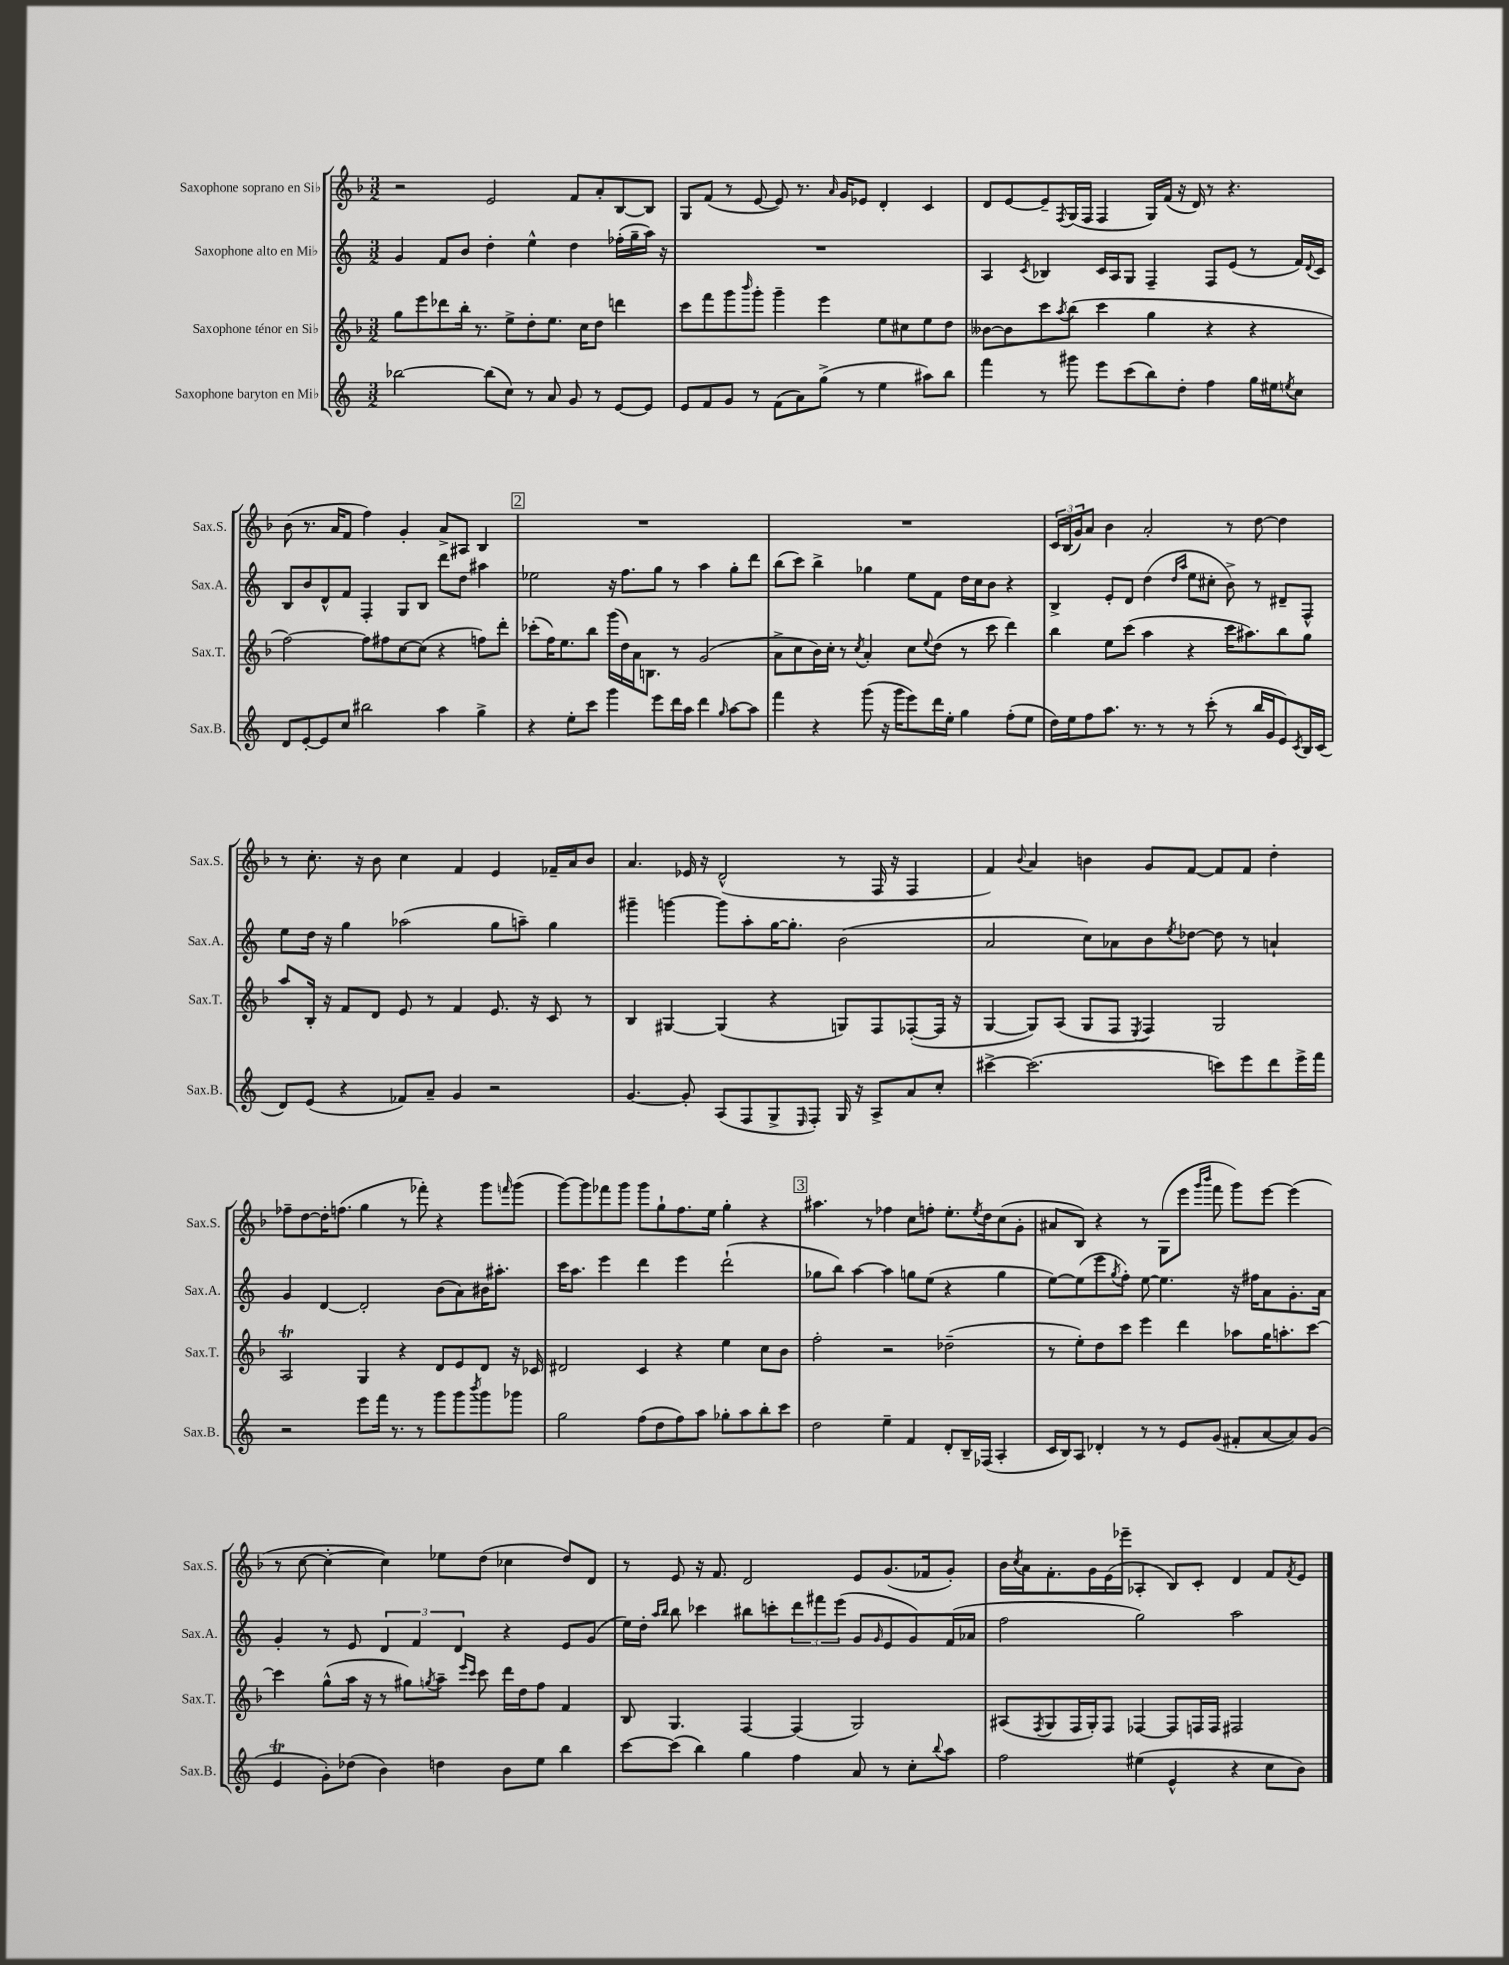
<<
\new StaffGroup <<
\new Staff = "s0" \with { instrumentName = "Saxophone soprano en Sib" shortInstrumentName = "Sax.S." } {
    \clef treble \key f \major \numericTimeSignature \time 3/2
    r2 e'2 f'8 a'8-. bes8~ bes8 |
    g8 f'8( r8 e'8~ e'8) r8. \grace { a'16 } g'16 ees'8 d'4-. c'4 |
    d'8 e'8~ e'8-- \acciaccatura { f8 } g16( f16 f4 g16) f'16( r16 d'16) r8 r4. |
    bes'8( r8. a'16 f'8 f''4) g'4-. a'8-> ais8 bes4 |
    \mark \markup { \box "2" } R1. |
    R1. |
    \tuplet 3/2 { c'16 bes16( g'16) } a'8 bes'4 a'2-. r8 d''8~ d''4 |
    r8 c''8.-. r16 bes'8 c''4 f'4 e'4 fes'16-- a'16 bes'8 |
    a'4. ees'16 r16 d'2-^( r8 f16 r16 f4 |
    f'4) \appoggiatura { bes'8 } a'4 b'4 g'8 f'8~ f'8 f'8 d''4-. |
    fes''8-- d''8~ d''16-. f''8.( g''4 r8 fes'''8-.) r4 g'''8 \grace { f'''16 } g'''8( |
    g'''8~) g'''8 fes'''8 g'''8 g'''8 g''8-! f''8. e''16 g''4-. r4 |
    \mark \markup { \box "3" } ais''4. r8 fes''4 c''8 f''8-. e''8.-. \acciaccatura { e''8 } d''16 c''8( g'8-. |
    ais'8 bes8) r4 r8 g8( e'''8 \grace { g'''16 bes'''16 } f'''8 g'''8) e'''8~ e'''4( |
    r8 c''8~ c''4~-. c''4) ees''8 d''8( ces''4 d''8) d'8 |
    r8 e'8 r16 f'8. d'2 e'8 g'8.( fes'16 g'8-.) |
    bes'16 \acciaccatura { c''8 } a'16 f'8.-. g'16 e'16( ees'''16-- aes4-. bes8) c'8-. d'4 f'8 \acciaccatura { f'8 } e'8 \bar "|." |
}
\new Staff = "s1" \with { instrumentName = "Saxophone alto en Mib" shortInstrumentName = "Sax.A." } {
    \clef treble \key c \major \numericTimeSignature \time 3/2
    g'4 f'8 b'8 d''4-. e''4-^ d''4 fes''16-.( g''16-- a''16) r16 |
    R1. |
    a4 \acciaccatura { c'8 } bes4 c'16 a16 g8 f4-- f8 e'8( r8 f'16) \appoggiatura { d'8 } c'16 |
    b8 b'8 d'8-^ f'8 f4-. g8 b8 d'''8 d''8 ais''4 |
    \mark \markup { \box "2" } ees''2 r16 f''8. g''8 r8 a''4 g''8-. d'''8 |
    b''8( c'''8) b''4-> ges''4 e''8 f'8 d''16 c''16 b'8 r4 |
    b4-> e'8-. d'8 d''4( \grace { d''16 a''16 } e''8 cis''8-. b'8->) r8 dis'8-- f8-^ |
    e''8 d''16 r16 g''4 aes''2( g''8 a''8--) g''4 |
    gis'''4-- g'''4~ g'''8 a''8-. g''16~ g''8.-. b'2( |
    a'2 c''8) aes'8 b'8 \acciaccatura { e''8 } des''8~ des''8 r8 a'4-! |
    g'4 d'4~ d'2-. b'8( a'8) bis'16 ais''8.-. |
    c'''16 a''8. e'''4 d'''4 e'''4 d'''2-!( |
    \mark \markup { \box "3" } ges''8 b''8) a''4~ a''4 g''8 e''8( r4 g''4 |
    e''8~) e''8( e'''8 \acciaccatura { g''8 } f''8-.) e''8~ e''4. r16 fis''16 a'8 g'8.-. a'16 |
    g'4-. r8 e'8 \tuplet 3/2 { d'4 f'4 d'4 } r4 e'8 g'8( |
    e''16) d''16-. \grace { a''16 b''16 } b''8 ces'''4 bis''8 c'''8-. \tuplet 3/2 { d'''8 fis'''8 e'''8( } g'8 \grace { g'16 } e'8 g'8) f'16( aes'16 |
    f''2 g''2) a''2 \bar "|." |
}
\new Staff = "s2" \with { instrumentName = "Saxophone ténor en Sib" shortInstrumentName = "Sax.T." } {
    \clef treble \key f \major \numericTimeSignature \time 3/2
    g''8 e'''8 des'''8 bes''16-. r8. e''8-> d''8-. e''8. c''16 d''8 d'''4 |
    c'''8 f'''8 g'''8 \grace { bes'''16 } g'''8-. g'''4-- e'''4 e''8 cis''8 e''8 d''8 |
    beses'8~ beses'8 c'''8 \acciaccatura { a''8 } bes''8( c'''4 g''4 r4 r4 |
    f''2~) f''8 fis''8 c''8~ c''8( r4 f''8) d'''8-. |
    \mark \markup { \box "2" } ces'''8-.( f''16) e''8. bes''8 g'''16( d''16) a'16 b8. r8 g'2( |
    a'8-> c''8 bes'16) c''16-. r8 \acciaccatura { c''8 } a'4-. c''8 \appoggiatura { e''8 } d''8( r8 c'''8 d'''4) |
    bes''4 e''8 c'''8( a''4 r4 c'''16 ais''8.) bes''8 g''8 |
    a''8 bes16-. r16 f'8 d'8 e'8 r8 f'4 e'8. r16 c'8 r8 |
    bes4 gis4~ gis4( r4 g8) f8 fes8~-.( fes16 r16 |
    g4~ g8) a8( g8 f8 \acciaccatura { e8 } f4) g2 |
    a2\trill g4 r4 d'8 e'8 d'8 r16 ces'16 |
    dis'2 c'4 r4 e''4 c''8 bes'8 |
    \mark \markup { \box "3" } f''2-. r2 des''2--( |
    r8 e''8-.) d''8 c'''8 e'''4 d'''4 aes''8 g''16 a''8.-. c'''8~ |
    c'''4 g''8-^( a''16 r16 r8 gis''8) \acciaccatura { g''8 } a''8-- \grace { e'''16 c'''16 } c'''8 d'''16 d''16 f''8 f'4 |
    bes8 g4. f4~ f4( g2) |
    ais8( \acciaccatura { f8 } g8 f16 g16-.) f8 fes4~ fes8 f16 f16 fis2 \bar "|." |
}
\new Staff = "s3" \with { instrumentName = "Saxophone baryton en Mib" shortInstrumentName = "Sax.B." } {
    \clef treble \key c \major \numericTimeSignature \time 3/2
    bes''2~ bes''8( c''8) r8 a'8 g'8 r8 e'8~ e'8 |
    e'8 f'8 g'8 r8 f'8( a'8) g''8->( r8 e''4 ais''8) b''8 |
    f'''4 r8 gis'''8 e'''8 c'''8( b''8) d''8-. f''4 g''16 eis''16 \acciaccatura { e''8 } c''8 |
    d'8 e'8~-. e'8 c''8 bis''2 a''4 g''4-> |
    \mark \markup { \box "2" } r4 e''8-. c'''8 g'''4 e'''8 d'''16 a''16 d'''4 \grace { g''16 } a''8~ a''8 |
    f'''4 r4 g'''8( r16 g'''16 e'''8) d'''16 e''16-. g''4 f''8-.( e''8 |
    d''16) e''16 f''8 a''8. r8. r8 r8 c'''8-.( r8 b''16 g'16 e'8) \acciaccatura { c'8 } b16 c'16( |
    d'8) e'8( r4 fes'8) a'8-- g'4 r2 |
    g'4.~ g'8-. a8( f8 g8-> \grace { e16 } f8-.) g16 r16 a8-> a'8 c''8-. |
    cis'''4~-> cis'''2.( c'''8) e'''8 d'''8 e'''16-> f'''16 |
    r2 e'''8 f'''16 r8. r8 g'''8 g'''8 \acciaccatura { b'''8 } g'''8 ges'''8 |
    g''2 f''8( d''8 f''8) a''8 ges''8-. a''8 b''8-. c'''8 |
    \mark \markup { \box "3" } d''2 e''4-- f'4 d'8-. b16-- fes16( a4-. |
    c'16 b16) a8 des'4-. r8 r8 e'8 g'8( fis'8-. a'8~ a'8) g'8( |
    e'4\trill g'8-.) des''8( b'4) d''4 b'8 e''8 b''4 |
    c'''8~ c'''8( b''4) g''4 f''4 a'8 r8 c''8-. \appoggiatura { b''8 } a''8 |
    f''2 eis''4( e'4-^ r4 c''8 b'8) \bar "|." |
}
>>
>>
\layout { \context { \Score \remove "Bar_number_engraver" } }
